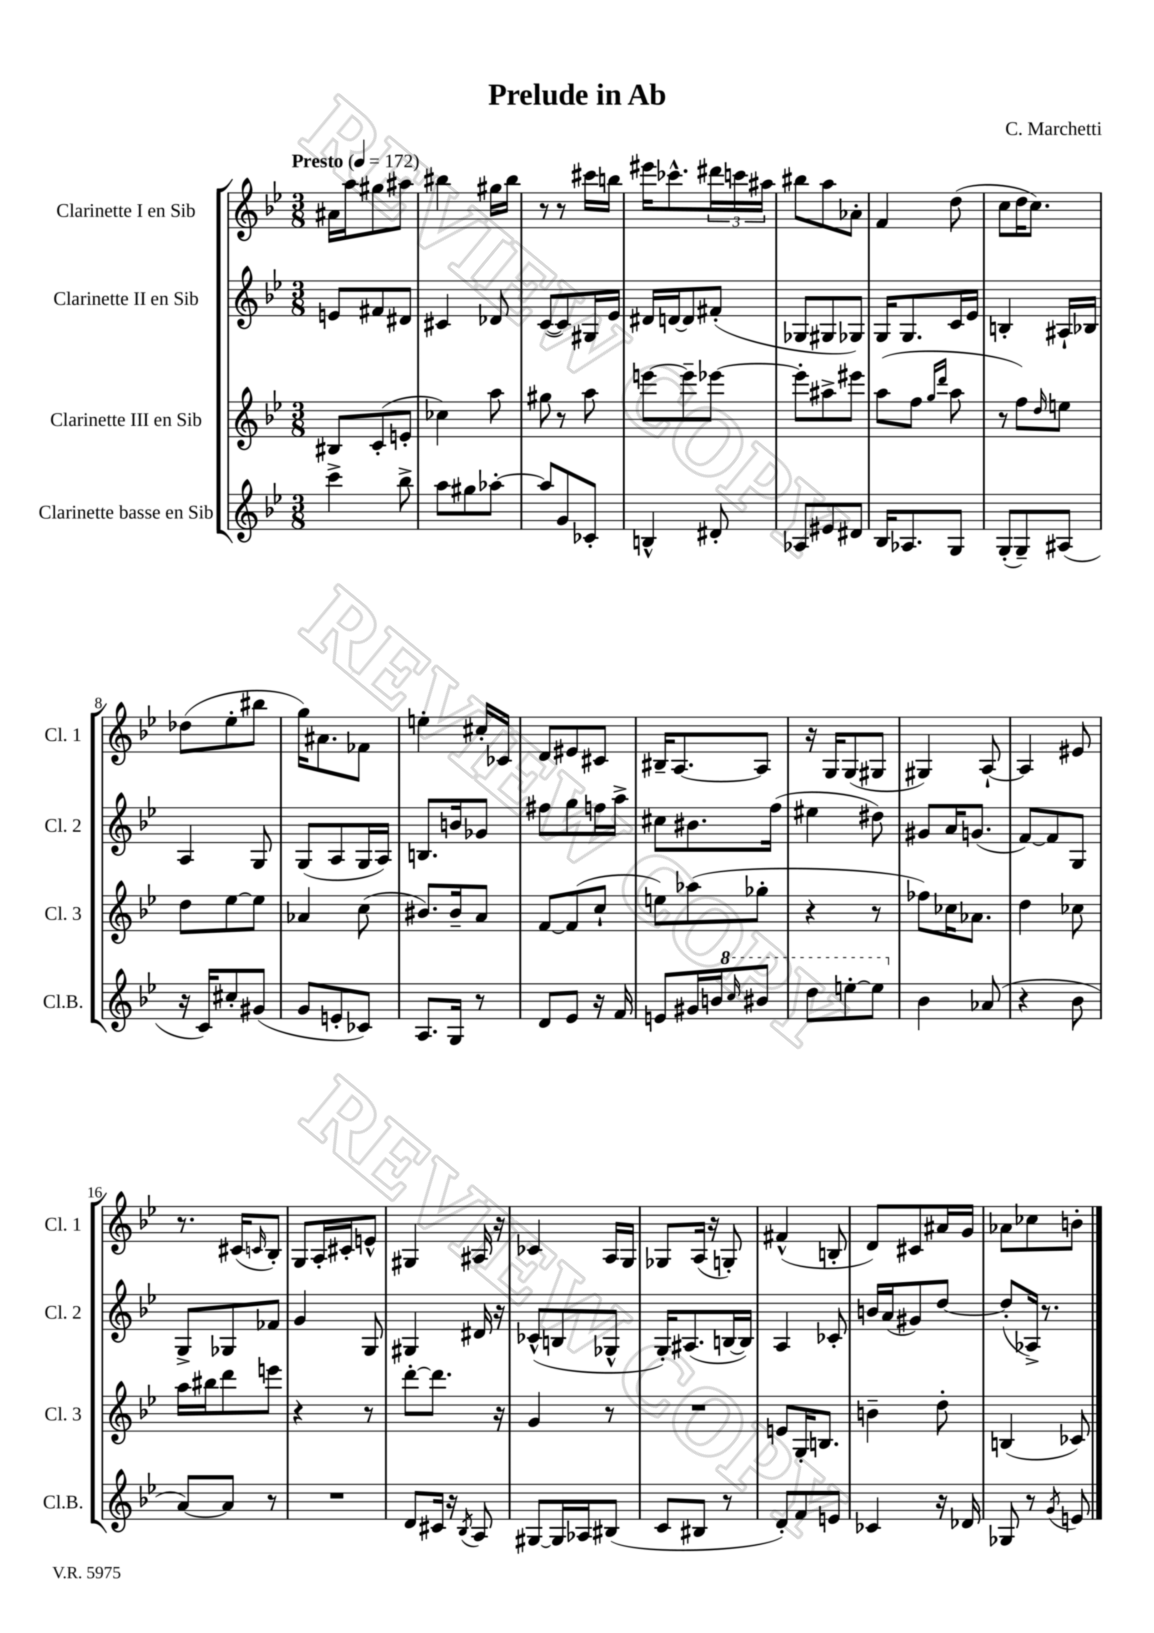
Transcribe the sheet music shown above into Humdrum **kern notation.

**kern	**kern	**kern	**kern
*staff4	*staff3	*staff2	*staff1
*clefG2	*clefG2	*clefG2	*clefG2
*k[b-e-]	*k[b-e-]	*k[b-e-]	*k[b-e-]
*M3/8	*M3/8	*M3/8	*M3/8
*MM172	*MM172	*MM172	*MM172
4ccc^	8B#	8e	16a#
.	.	.	16aa
.	(8c'	8f#	8gg#
8bb-^	8e'	8d#	8aa#
=	=	=	=
8aa	4cc-)	4c#	4bb#
8gg#	.	.	.
[8aa-'	8aa	8d-	16gg#
.	.	.	16bb#
=	=	=	=
8aa-]	8gg#	([8c	8r
8g	8r	8c])	8r
8c-'	8aa	16G#	16ccc#
.	.	16e-	16bb
=	=	=	=
4B^^	[8eee	16d#	16eee#
.	.	[16d	8.ccc-^^
.	8eee~]	8d]	.
8d#'	[8eee-	(8f#'	24ddd#
.	.	.	24ccc
.	.	.	24aa#
=	=	=	=
8A-	8eee-']	8G-	8bb#
8e#	8aa#^	8G#	8aa
8d#	8eee#	8G-)	8a-'
=	=	=	=
16B-	(8aa	16G	4f
8.A-	.	8.G	.
.	8ff	.	.
.	16qqgg	.	.
.	16qqddd	.	.
8G	8aa	16c	(8dd
.	.	16e-	.
=	=	=	=
(8G'	8r	4B'	8cc
8G~)	8ff)	.	16dd
.	.	.	8.cc)
.	16qqdd	.	.
(8A#	8ee	16A#`	.
.	.	16B-	.
=	=	=	=
16r	8dd	4A	(8dd-
16c)	.	.	.
8cc#'	[8ee-	.	8ee-'
(8g#	8ee-]	8G	8bb#
=	=	=	=
8g	4a-	(8G	16gg)
.	.	.	8.a#
8e'	.	8A	.
8c-)	(8cc	16G	8f-
.	.	16A)	.
=	=	=	=
8.A	8.b#)	8.B	4ee'
16G	16b#~	16b	.
8r	8a	8g-	16cc#'
.	.	.	16c-
=	=	=	=
8d	[8f	8ff#	8d
8e-	(8f]	8gg	8e#
16r	8cc`	16ff	8c#
16f	.	16aa^	.
=	=	=	=
8e	8ee)	8cc#	16B#~
.	.	.	[8.A
16g#	(8aa-	8.b#	.
16b	.	.	.
16qqccc	.	.	.
8bb#	8gg-'	.	8A]
.	.	(16ff	.
=	=	=	=
8ddd	4r	4ee#	16r
.	.	.	16G
[8eee'	.	.	(8G
8eee]	8r	8dd#)	8G#
=	=	=	=
4b-	8ff-)	8g#	4G#)
.	16cc-	16a	.
.	8.a-	(8.g	.
(8a-	.	.	[8A`
=	=	=	=
4r	4dd	[8f)	4A]
.	.	8f]	.
8b-	8cc-	8G	8e#
=	=	=	=
[8a)	16aa	8G^	8.r
.	16bb#	.	.
8a]	8ddd	8G-	.
.	.	.	(16c#
.	.	.	16qqc
8r	8eee	8f-	8B-')
=	=	=	=
4.r	4r	4g	8G
.	.	.	16A'
.	.	.	16c#'
.	8r	8G	8e^^
=	=	=	=
8d	[8ddd'	4G#	4G#
16c#	8.ddd]	.	.
16r	.	.	.
8qB-	.	.	.
8A	.	16d#	16A#
.	16r	16r	16r
=	=	=	=
[8G#	4g	(8c-^^	4c-
16G#]	.	8B	.
16A-	.	.	.
(8B#	8r	8G-^^	16A
.	.	.	16G
=	=	=	=
8c	4.r	16G')	8G-
.	.	(8.A#	.
8B#	.	.	(16A
.	.	.	16r
8r	.	[16B	8G')
.	.	16B])	.
=	=	=	=
8d')	8e	4A	(4f#^^
8f	16G'	.	.
.	8.B	.	.
8e	.	8c-'	8B'
=	=	=	=
4c-	4b~	16b	8d)
.	.	(16a	.
.	.	8g#)	8c#
16r	8dd'	[8dd	16a#
16d-	.	.	16g
=	=	=	=
8G-	(4B	(8dd']	8a-
8r	.	16A-^)	8cc-
.	.	8.r	.
8qg	.	.	.
8e	8c-)	.	8b'
==	==	==	==
*-	*-	*-	*-
